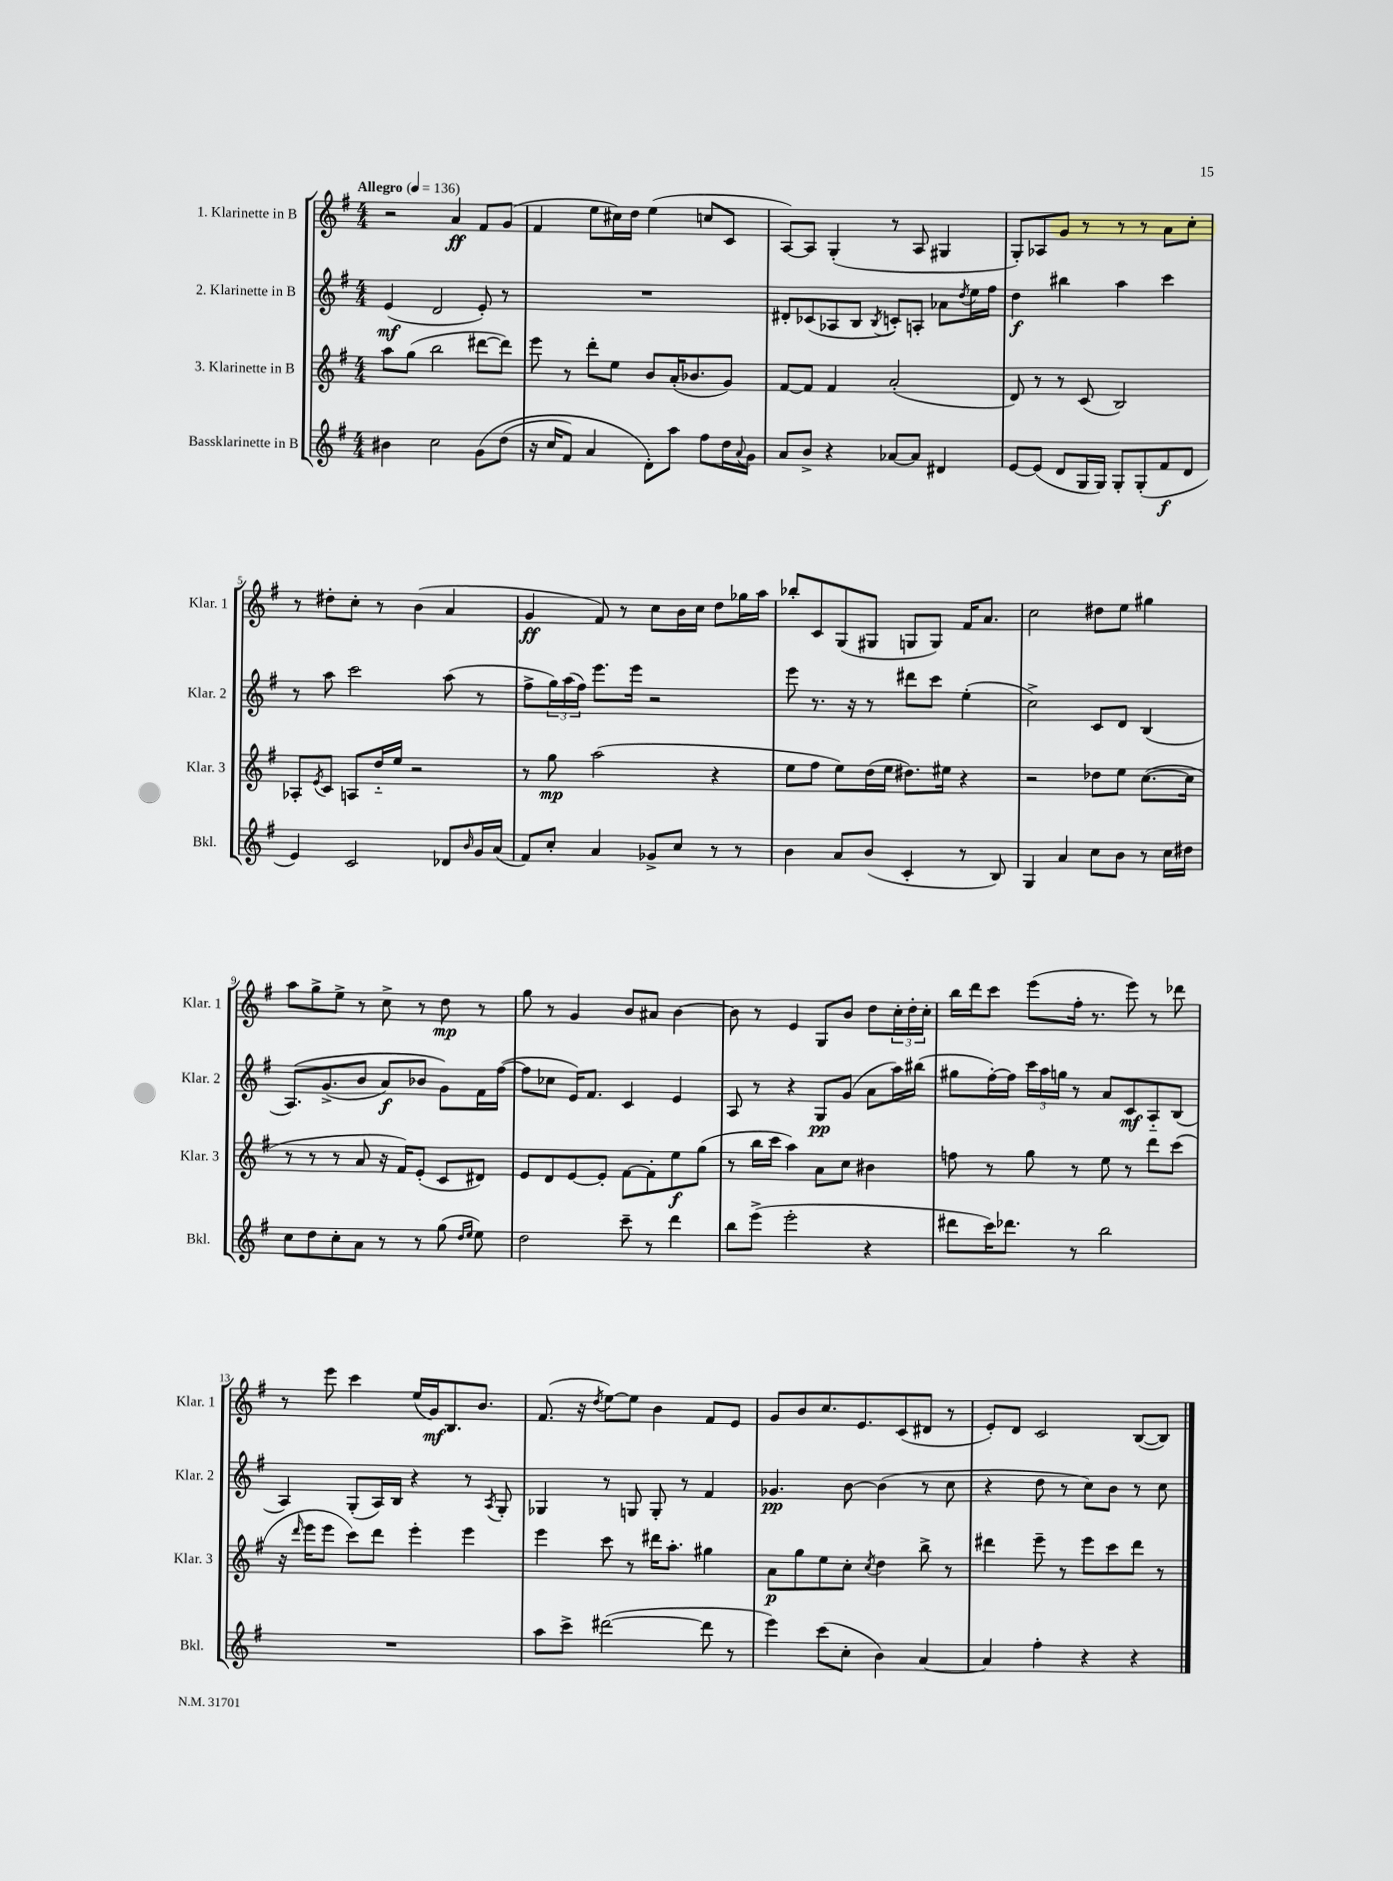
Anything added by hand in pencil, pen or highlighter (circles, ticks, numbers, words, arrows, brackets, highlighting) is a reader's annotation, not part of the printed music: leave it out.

**kern	**dynam	**kern	**dynam	**kern	**dynam	**kern	**dynam
*part4	*part4	*part3	*part3	*part2	*part2	*part1	*part1
*staff4	*staff4	*staff3	*staff3	*staff2	*staff2	*staff1	*staff1
*I"Bassklarinette in B	*	*I"3. Klarinette in B	*	*I"2. Klarinette in B	*	*I"1. Klarinette in B	*
*I'Bkl.	*	*I'Klar. 3	*	*I'Klar. 2	*	*I'Klar. 1	*
*clefG2	*	*clefG2	*	*clefG2	*	*clefG2	*
*k[f#]	*	*k[f#]	*	*k[f#]	*	*k[f#]	*
*M4/4	*	*M4/4	*	*M4/4	*	*M4/4	*
*MM136	*	*MM136	*	*MM136	*	*MM136	*
=1	=1	=1	=1	=1	=1	=1	=1
!	!	!	!	!	!	!LO:TX:a:B:t=Allegro	!
4b#X\	.	8aa\L	.	(4e/	mf	2r	.
.	.	(8gg\J	.	.	.	.	.
2cc\	.	2bb\	.	2d/	.	.	.
.	.	.	.	.	.	4a/	ff
(8g\L	.	[8ddd#X\L	.	8e'/)	.	8f#/L	.
(8dd\J	.	8ddd#\J])	.	8r	.	(8g/J	.
=2	=2	=2	=2	=2	=2	=2	=2
16r	.	8eee\	.	1r	.	4f#/	.
16cc/KL	.	.	.	.	.	.	.
8f#/J)	.	8r	.	.	.	.	.
4a/	.	8ddd'\L	.	.	.	8ee\L	.
.	.	8ee\J	.	.	.	16cc#X\L)	.
.	.	.	.	.	.	16dd\JJ	.
8d'\L)	.	8b/L	.	.	.	(4ee\	.
8aa\J	.	(16a'/K	.	.	.	.	.
.	.	8.b-X/	.	.	.	.	.
8ff#\L	.	.	.	.	.	8ccn/L	.
16dd\L	.	8g/J)	.	.	.	8c/J	.
8qqa/	.	.	.	.	.	.	.
16g\JJ	.	.	.	.	.	.	.
=3	=3	=3	=3	=3	=3	=3	=3
8a/L	.	[8f#/L	.	8d#X'/L	.	[8A/L)	.
8b^/J	.	8f#/J]	.	(8c-X/	.	8A/J]	.
4r	.	4f#/	.	8A-X/	.	(4G'/	.
.	.	.	.	8B/J	.	.	.
.	.	.	.	8qB/	.	.	.
[8a-X/L	.	(2a'/	.	8cn'/L)	.	8r	.
8a-/J]	.	.	.	8An'/J	.	8A/	.
4d#X/	.	.	.	8a-X\L	.	4G#X/	.
.	.	.	.	8qdd/	.	.	.
.	.	.	.	16ee\L	.	.	.
.	.	.	.	16ff#\JJ	.	.	.
=4	=4	=4	=4	=4	=4	=4	=4
[8e/L	.	8d/)	.	4dd\	f	8G'/L)	.
(8e/J]	.	8r	.	.	.	8A-X/	.
8d/L	.	8r	.	4bb#X\	.	8g/J	.
16G/L	.	(8c/	.	.	.	8r	.
16G/JJ)	.	.	.	.	.	.	.
8G'/L	.	2B/)	.	4aa\	.	8r	.
(8G'/	.	.	.	.	.	8r	.
8f#/	f	.	.	4ccc\	.	8a\L	.
8d/J	.	.	.	.	.	8cc'\J	.
!!LO:LB:g=z
=5	=5	=5	=5	=5	=5	=5	=5
4e/)	.	8A-X'/L	.	8r	.	8r	.
.	.	8qe/	.	.	.	.	.
.	.	8c/J	.	8aa\	.	8dd#X'\L	.
2c/	.	8An/L	.	2ccc\	.	8cc'\J	.
.	.	16dd/L	.	.	.	8r	.
.	.	16ee/JJ	.	.	.	.	.
.	.	2r	.	.	.	(4b\	.
8d-X/L	.	.	.	(8aa\	.	4a/	.
16qqb/	.	.	.	.	.	.	.
16g/L	.	.	.	8r	.	.	.
(16a/JJ	.	.	.	.	.	.	.
=6	=6	=6	=6	=6	=6	=6	=6
8f#/L)	.	8r	.	8ff#^\L	.	4g/	ff
8cc'/J	.	8gg\	mp	24gg\L)	.	.	.
.	.	.	.	(24aa\	.	.	.
.	.	.	.	24ff#\JJ)	.	.	.
4a/	.	(2aa\	.	8.eee\L	.	8f#/)	.
.	.	.	.	.	.	8r	.
.	.	.	.	16eee\Jk	.	.	.
8g-X^/L	.	.	.	2r	.	8cc\L	.
8cc/J	.	.	.	.	.	16b\L	.
.	.	.	.	.	.	16cc\JJ	.
8r	.	4r	.	.	.	8dd\L	.
8r	.	.	.	.	.	16gg-X\L	.
.	.	.	.	.	.	16aa\JJ	.
=7	=7	=7	=7	=7	=7	=7	=7
4b\	.	8ee\L	.	8eee\	.	8bb-X'/L	.
.	.	8ff#\J	.	8.r	.	8c/	.
8a/L	.	8ee\L)	.	.	.	(8G/	.
.	.	.	.	16r	.	.	.
(8b/J	.	(16dd\L	.	8r	.	8G#X/J	.
.	.	16ee\JJ	.	.	.	.	.
4c'/	.	8.dd#X\L)	.	8ddd#X\L	.	8Gn/L	.
.	.	.	.	8ccc\J	.	8G/J)	.
.	.	16ee#X\Jk	.	.	.	.	.
8r	.	4r	.	(4ee'\	.	16f#/KL	.
.	.	.	.	.	.	8.a/J	.
8B/)	.	.	.	.	.	.	.
=8	=8	=8	=8	=8	=8	=8	=8
4G/	.	2r	.	2cc^\)	.	2cc\	.
4a/	.	.	.	.	.	.	.
8cc\L	.	8dd-X\L	.	8c/L	.	8dd#X\L	.
8b\J	.	8ee\J	.	8d/J	.	8ee\J	.
8r	.	([8.cc\L	.	(4B/	.	4gg#X\	.
16cc\LL	.	.	.	.	.	.	.
16dd#X\JJ	.	16cc\Jk]	.	.	.	.	.
!!LO:LB:g=z
=9	=9	=9	=9	=9	=9	=9	=9
8cc\L	.	8r	.	(8.A/L)	.	8aa\L	.
8dd\	.	8r	.	.	.	8gg^\	.
.	.	.	.	(8.g^/	.	.	.
8cc'\	.	8r	.	.	.	8ee^\J	.
8a\J	.	8a/	.	8b/J	.	8r	.
8r	.	16r	.	8a/L)	f	8cc^\	.
.	.	16f#/KL)	.	.	.	.	.
8r	.	(8e'/J	.	8b-X/J	.	8r	.
(8gg\	.	8c/L	.	8g\L)	.	8dd\	mp
16qqdd/LL	.	.	.	.	.	.	.
16qqee/JJ	.	.	.	.	.	.	.
8ee\)	.	8d#X/J)	.	16f#\L	.	8r	.
.	.	.	.	([16ff#\JJ	.	.	.
=10	=10	=10	=10	=10	=10	=10	=10
2dd\	.	8e/L	.	8ff#\L]	.	8gg\	.
.	.	8d/	.	8cc-X\J	.	8r	.
.	.	[8e/	.	16e/KL)	.	4g/	.
.	.	.	.	8.f#/J	.	.	.
.	.	8e'/J]	.	.	.	.	.
8ccc~\	.	[8f#\L	.	4c/	.	8b/L	.
8r	.	8f#'\]	.	.	.	8a#X/J	.
4ddd\	.	8ee\	f	4e/	.	[4b\	.
.	.	(8gg\J	.	.	.	.	.
=11	=11	=11	=11	=11	=11	=11	=11
8bb\L	.	8r	.	8A/	.	8b\]	.
(8eee^\J	.	16bb\LL	.	8r	.	8r	.
.	.	16ccc\JJ	.	.	.	.	.
2eee'\	.	4aa\)	.	4r	.	4e/	.
.	.	8a\L	.	8G/L	pp	8G/L	.
.	.	8cc\J	.	(8g/J	.	8b/J	.
4r	.	4b#X\	.	8a\L	.	8dd\L	.
.	.	.	.	16aa\L)	.	24cc'\L	.
.	.	.	.	.	.	24dd'\	.
.	.	.	.	(16bb#X\JJ	.	.	.
.	.	.	.	.	.	24cc'\JJ	.
=12	=12	=12	=12	=12	=12	=12	=12
8ddd#X\L	.	8ffn\	.	8gg#X\L	.	16bb\LL	.
.	.	.	.	.	.	16ddd\J	.
16ccc\K)	.	8r	.	[16ff#'\L)	.	8ccc\J	.
8.ddd-X\J	.	.	.	16ff#\JJ]	.	.	.
.	.	8gg\	.	24ccc\LL	.	(8eee\L	.
.	.	.	.	24aa\	.	.	.
.	.	.	.	24ggn\JJ	.	.	.
8r	.	8r	.	8r	.	16ff#'\Jk	.
.	.	.	.	.	.	8.r	.
2bb\	.	8ee\	.	8a/L	.	.	.
.	.	8r	.	8c/	mf	8eee\)	.
.	.	8ddd\L	.	8A/	.	8r	.
.	.	(8ccc\J	.	(8B/J	.	8ddd-X\	.
!!LO:LB:g=z
=13	=13	=13	=13	=13	=13	=13	=13
1r	.	16r	.	4A/)	.	8r	.
.	.	16qqddd/	.	.	.	.	.
.	.	16eee\KL	.	.	.	.	.
.	.	8eee\J	.	.	.	8eee\	.
.	.	8ccc\L)	.	(8G'/L	.	4ccc\	.
.	.	8ddd\J	.	16A/L)	.	.	.
.	.	.	.	16B/JJ	.	.	.
.	.	4eee'\	.	4r	.	(16ee/LL	.
.	.	.	.	.	.	16g/J)	mf
.	.	.	.	.	.	8.B/	.
.	.	4eee\	.	8r	.	.	.
.	.	.	.	.	.	8.b/J	.
.	.	.	.	8qA/	.	.	.
.	.	.	.	8G'/	.	.	.
=14	=14	=14	=14	=14	=14	=14	=14
8aa\L	.	4eee\	.	4G-X/	.	(8.f#/	.
8ccc^\J	.	.	.	.	.	.	.
.	.	.	.	.	.	16r	.
.	.	.	.	.	.	8qdd/	.
([2ddd#X\	.	8ccc\	.	8r	.	[8ee\L)	.
.	.	8r	.	8Gn/	.	8ee\J]	.
.	.	16ddd#X\KL	.	8G'/	.	4b\	.
.	.	8.aa'\J	.	.	.	.	.
.	.	.	.	8r	.	.	.
8ddd#\]	.	4gg#X\	.	4f#/	.	8f#/L	.
8r	.	.	.	.	.	8e/J	.
=15	=15	=15	=15	=15	=15	=15	=15
4eee\)	.	8a\L	p	4.g-X/	pp	8g/L	.
.	.	8gg\	.	.	.	8b/	.
(8ccc\L	.	8ee\	.	.	.	8.cc/	.
8cc'\J	.	8cc'\J	.	[8b\	.	.	.
.	.	.	.	.	.	8.e/	.
.	.	8qcc/	.	.	.	.	.
4b\)	.	4dd\	.	(4b\]	.	.	.
.	.	.	.	.	.	(8c/	.
[4a/	.	8bb^\	.	8r	.	8d#X/J	.
.	.	8r	.	8cc\	.	8r	.
=16	=16	=16	=16	=16	=16	=16	=16
4a/]	.	4ddd#X\	.	4r	.	8e'/L)	.
.	.	.	.	.	.	8d/J	.
4ff#'\	.	8eee~\	.	8dd\	.	2c/	.
.	.	8r	.	8r	.	.	.
4r	.	8eee\L	.	8cc\L)	.	.	.
.	.	8ccc\	.	8b\J	.	.	.
4r	.	8ddd#\J	.	8r	.	([8B/L	.
.	.	8r	.	8cc\	.	8B/J])	.
==	==	==	==	==	==	==	==
*-	*-	*-	*-	*-	*-	*-	*-
